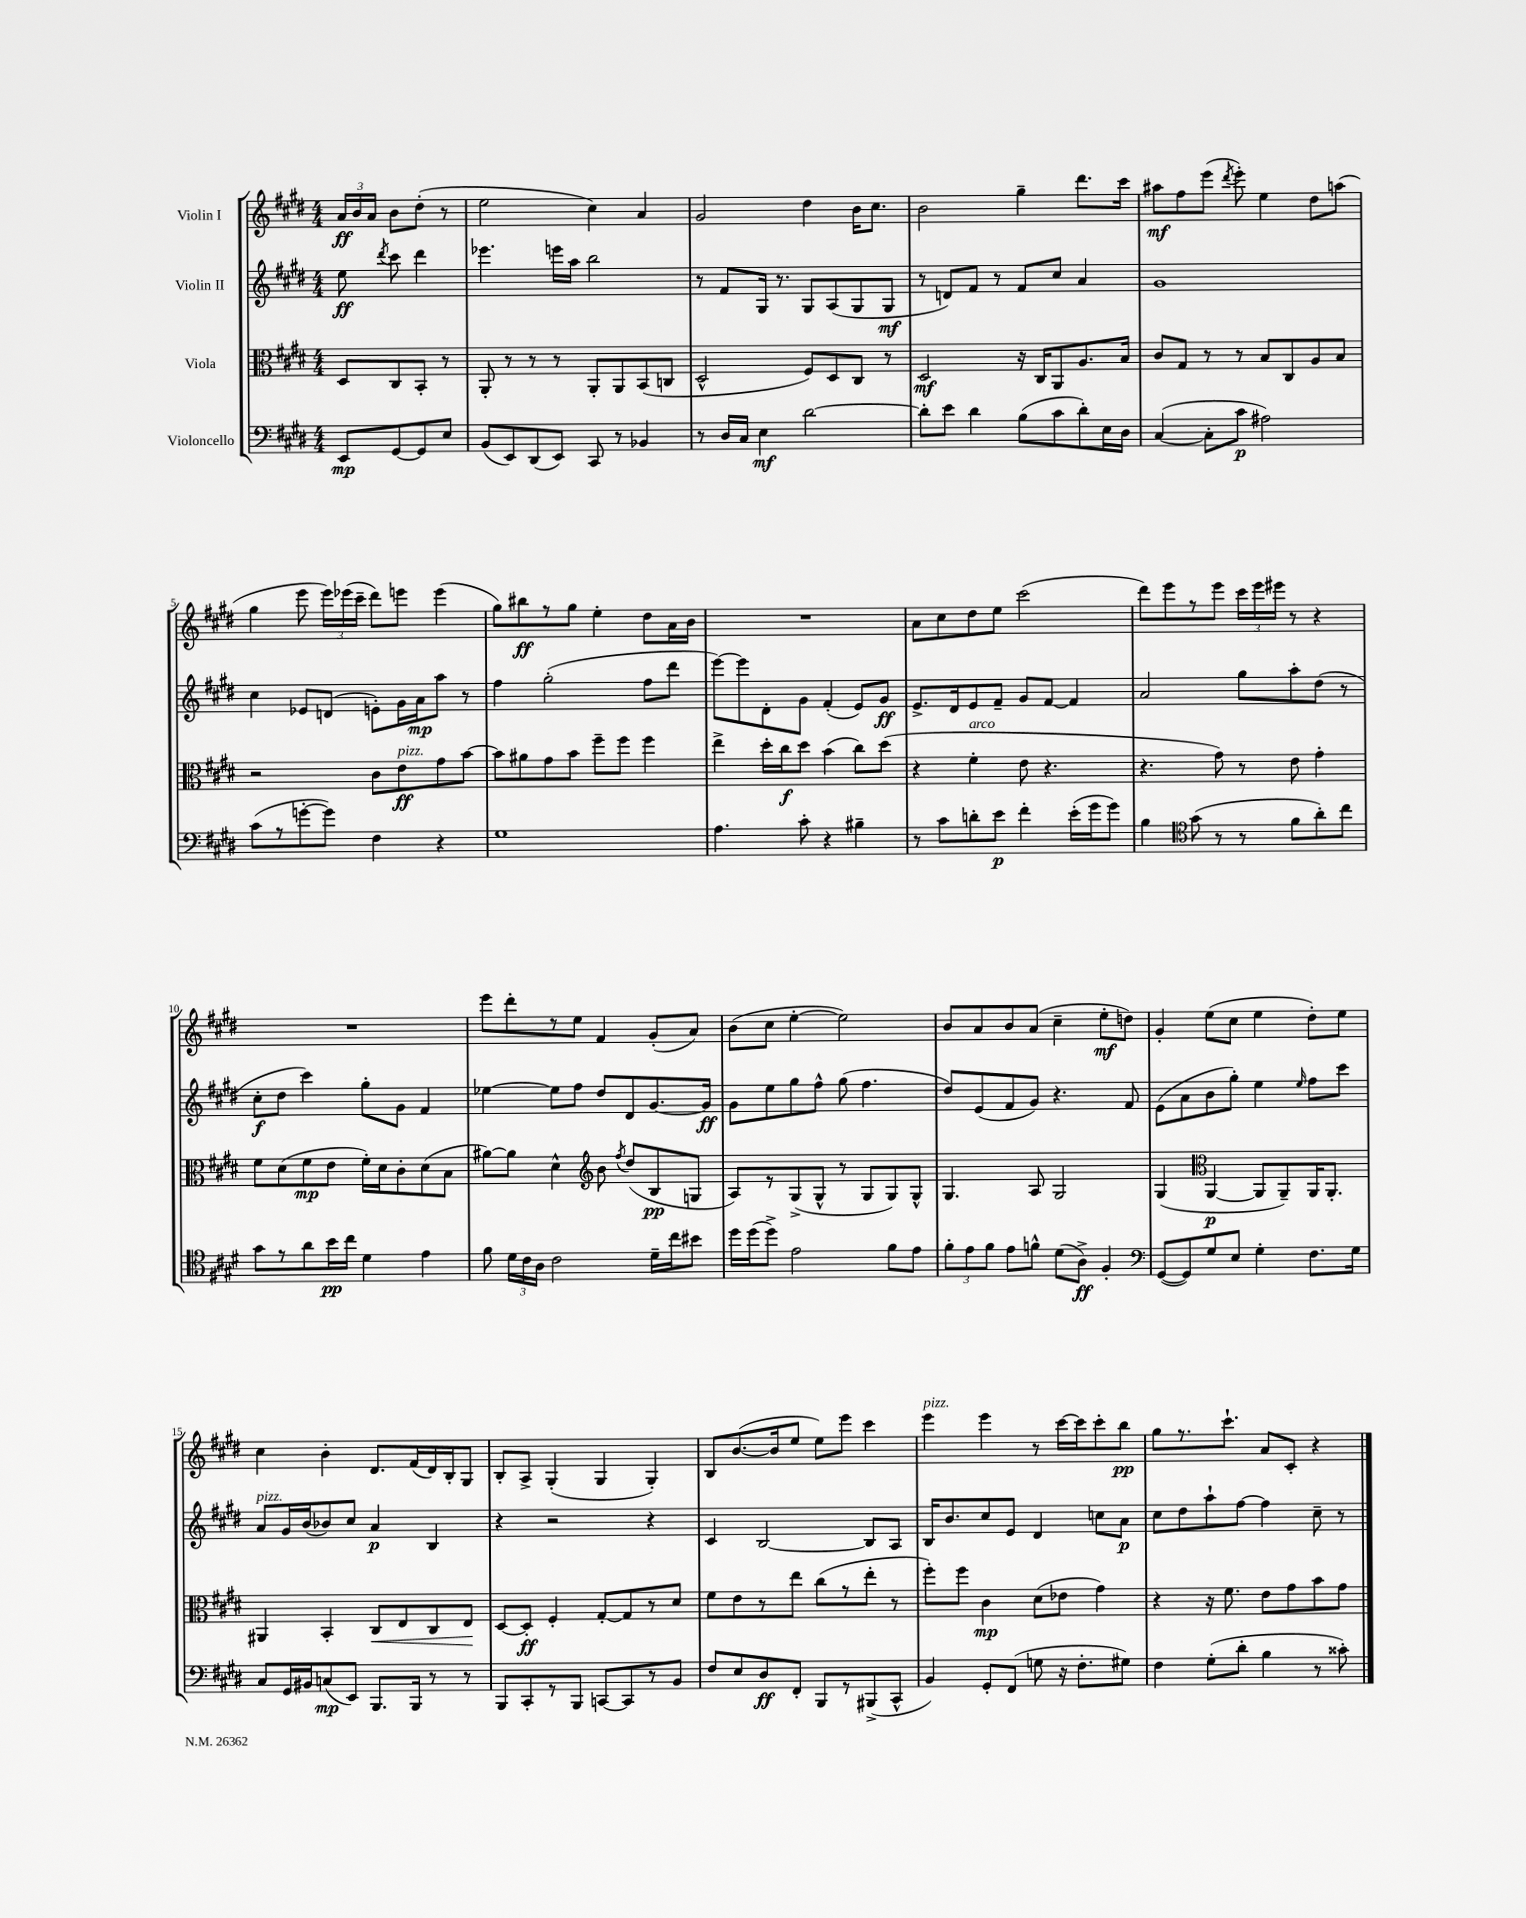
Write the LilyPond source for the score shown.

<<
\new StaffGroup <<
\new Staff = "s0" \with { instrumentName = "Violin I" } {
    \clef treble \key e \major \numericTimeSignature \time 4/4 \partial 2
    \autoBeamOff \tuplet 3/2 { a'16[\ff b'16 a'16] } b'8[ dis''8]-.( r8 |
    e''2 cis''4) a'4 |
    gis'2 dis''4 b'16[ cis''8.] |
    b'2 gis''4-- dis'''8.[ cis'''16] |
    ais''8[\mf fis''8 e'''8]( \acciaccatura { dis'''8 } e'''8-.) e''4 dis''8[ a''8]( |
    gis''4 e'''8 \tuplet 3/2 { e'''16[) ees'''16( cis'''16]-- } dis'''8[) e'''8] e'''4( |
    gis''8[) bis''8\ff r8 gis''8] e''4-. dis''8[ a'16 b'16] |
    R1 |
    a'8[ cis''8 dis''8 e''8] cis'''2( |
    dis'''8[) e'''8 r8 e'''8] \tuplet 3/2 { cis'''16[ e'''16 eis'''16] } r8 r4 |
    R1 |
    e'''8[ dis'''8-. r8 e''8] fis'4 gis'8[-.( a'8]) |
    b'8[( cis''8] e''4~-. e''2) |
    b'8[ a'8 b'8 a'8]( cis''4-- e''8[-.\mf d''8]) |
    gis'4-. e''8[( cis''8] e''4 dis''8[-.) e''8] |
    cis''4 b'4-. dis'8.[ fis'16( dis'16) b16-. gis8] |
    b8[-. a8]-> gis4-.( gis4 gis4-.) |
    b8[ b'8.~( b'16 e''8] e''8[) e'''8] cis'''4 |
    e'''4^\markup { \italic "pizz." } e'''4 r8 cis'''16[~ cis'''16 cis'''8-. b''8]\pp |
    gis''8[ r8. cis'''8.]-! a'8[ cis'8]-. r4 \bar "|." |
}
\new Staff = "s1" \with { instrumentName = "Violin II" } {
    \clef treble \key e \major \numericTimeSignature \time 4/4 \partial 2
    \autoBeamOff e''8\ff \acciaccatura { dis'''8 } cis'''8 dis'''4 |
    ees'''4. e'''16[ a''16] b''2 |
    r8 fis'8[ gis16] r8. gis8[ a8( gis8 gis8]\mf |
    r8 d'8[) fis'8] r8 fis'8[ cis''8] a'4 |
    gis'1 |
    cis''4 ees'8[ d'8]( e'8[-.) gis'16 a'16\mp a''8] r8 |
    fis''4 gis''2-.( fis''8[ dis'''8] |
    e'''8[~) e'''8 dis'8-. gis'8] fis'4-.( e'8[) gis'8]\ff |
    e'8.[-> dis'16 e'8 fis'8]-- gis'8[ fis'8]~ fis'4 |
    a'2 gis''8[ a''8-. dis''8]( r8 |
    cis''8[-.\f dis''8] cis'''4) gis''8[-. gis'8] fis'4 |
    ees''4~ ees''8[ fis''8] dis''8[ dis'8 gis'8.~ gis'16]\ff |
    gis'8[ e''8 gis''8 fis''8]-^ gis''8( fis''4. |
    dis''8[) e'8( fis'8 gis'8]) r4. fis'8 |
    e'8[( a'8 b'8 gis''8]-.) e''4 \grace { e''16 } fis''8[ cis'''8] |
    a'8[^\markup { \italic "pizz." } gis'16 b'16( bes'8) cis''8] a'4\p b4 |
    r4 r2 r4 |
    cis'4 b2~ b8[ a8] |
    b16[ b'8. cis''8 e'8] dis'4 c''8[ a'8]\p |
    cis''8[ dis''8 a''8-! fis''8]~ fis''4 cis''8-- r8 \bar "|." |
}
\new Staff = "s2" \with { instrumentName = "Viola" } {
    \clef alto \key e \major \numericTimeSignature \time 4/4 \partial 2
    \autoBeamOff dis8[ cis8 b,8]-. r8 |
    a,8-. r8 r8 r8 a,8[-. a,8 b,8( c8] |
    dis2-^ fis8[) dis8 cis8] r8 |
    dis2\mf r16 cis16[ a,8 a8. b16] |
    cis'8[ gis8] r8 r8 b8[ cis8 a8 b8] |
    r2 cis'8[ e'8\ff^\markup { \italic "pizz." } gis'8 b'8]~ |
    b'8[ ais'8 gis'8 b'8] fis''8[-- fis''8] fis''4 |
    e''4-> dis''16[-. cis''16\f dis''8] b'4( cis''8[) dis''8]( |
    r4 fis'4-.^\markup { \italic "arco" } e'8 r4. |
    r4. gis'8) r8 e'8 gis'4-. |
    fis'8[ dis'8( fis'8\mp e'8] fis'16[-.) dis'16 cis'8-. dis'8( b8] |
    ais'8[~) ais'8] dis'4-^ \clef treble b'8 \acciaccatura { fis''8 } dis''8[( b8\pp g8] |
    a8[) r8 gis8->( gis8]-^ r8 gis8[ gis8) gis8]-^ |
    gis4. a8 gis2 |
    gis4( \clef alto a,4~\p a,8[ a,8--) a,16 a,8.]-. |
    ais,4 b,4-. cis8[\< e8 cis8 e8]\! |
    dis8[~ dis8]-.\ff fis4-. gis8[~-. gis8 r8 dis'8] |
    fis'8[ e'8 r8 e''8] cis''8[( r8 e''8]-. r8 |
    fis''8[-.) fis''8] cis'4\mp dis'8[( ees'8] gis'4) |
    r4 r16 fis'8. e'8[ gis'8 b'8 gis'8] \bar "|." |
}
\new Staff = "s3" \with { instrumentName = "Violoncello" } {
    \clef bass \key e \major \numericTimeSignature \time 4/4 \partial 2
    \autoBeamOff e,8[\mp gis,8~ gis,8 e8] |
    b,8[( e,8) dis,8( e,8]) cis,8 r8 bes,4 |
    r8 dis16[ cis16] e4\mf dis'2~ |
    dis'8[-. e'8] dis'4 b8[( cis'8 dis'8-.) e16 dis16] |
    cis4~( cis8[-. cis'8]\p ais2) |
    cis'8[( r8 g'8~-. g'8]) fis4 r4 |
    gis1 |
    a4. cis'8-. r4 bis4-- |
    r8 cis'8[ d'8-. e'8]\p fis'4-. e'16[-.( gis'16 gis'8]) |
    b4 \clef tenor gis'8( r8 r8 fis'8[ a'8-.) cis''8] |
    gis'8[ r8 a'8 b'16\pp cis''16] dis'4 e'4 |
    fis'8 \tuplet 3/2 { dis'16[ cis'16 a16] } cis'2 dis'16[-- cis''16 bis'8] |
    dis''16[ dis''16( dis''8]->) e'2 fis'8[ e'8] |
    \tuplet 3/2 { fis'8[-. e'8 fis'8] } e'8[ f'8]-^ dis'8[( a8]->\ff) fis4-. |
    \clef bass gis,8[~( gis,8) gis8 e8] gis4-. fis8.[ gis16] |
    cis8[ gis,16 bis,16 c8\mp( e,8]) b,,8.[ b,,16] r8 r8 |
    b,,8[ cis,8-. r8 b,,8] c,8[~ c,8 r8 b,8] |
    fis8[ e8 dis8\ff fis,8]-. b,,8[ r8 bis,,8->( cis,8]-^ |
    b,4) gis,8[-. fis,8]( g8 r16 fis8.[-. gis8]) |
    fis4 gis8[-.( dis'8]-. b4 r8 cisis'8-.) \bar "|." |
}
>>
>>
